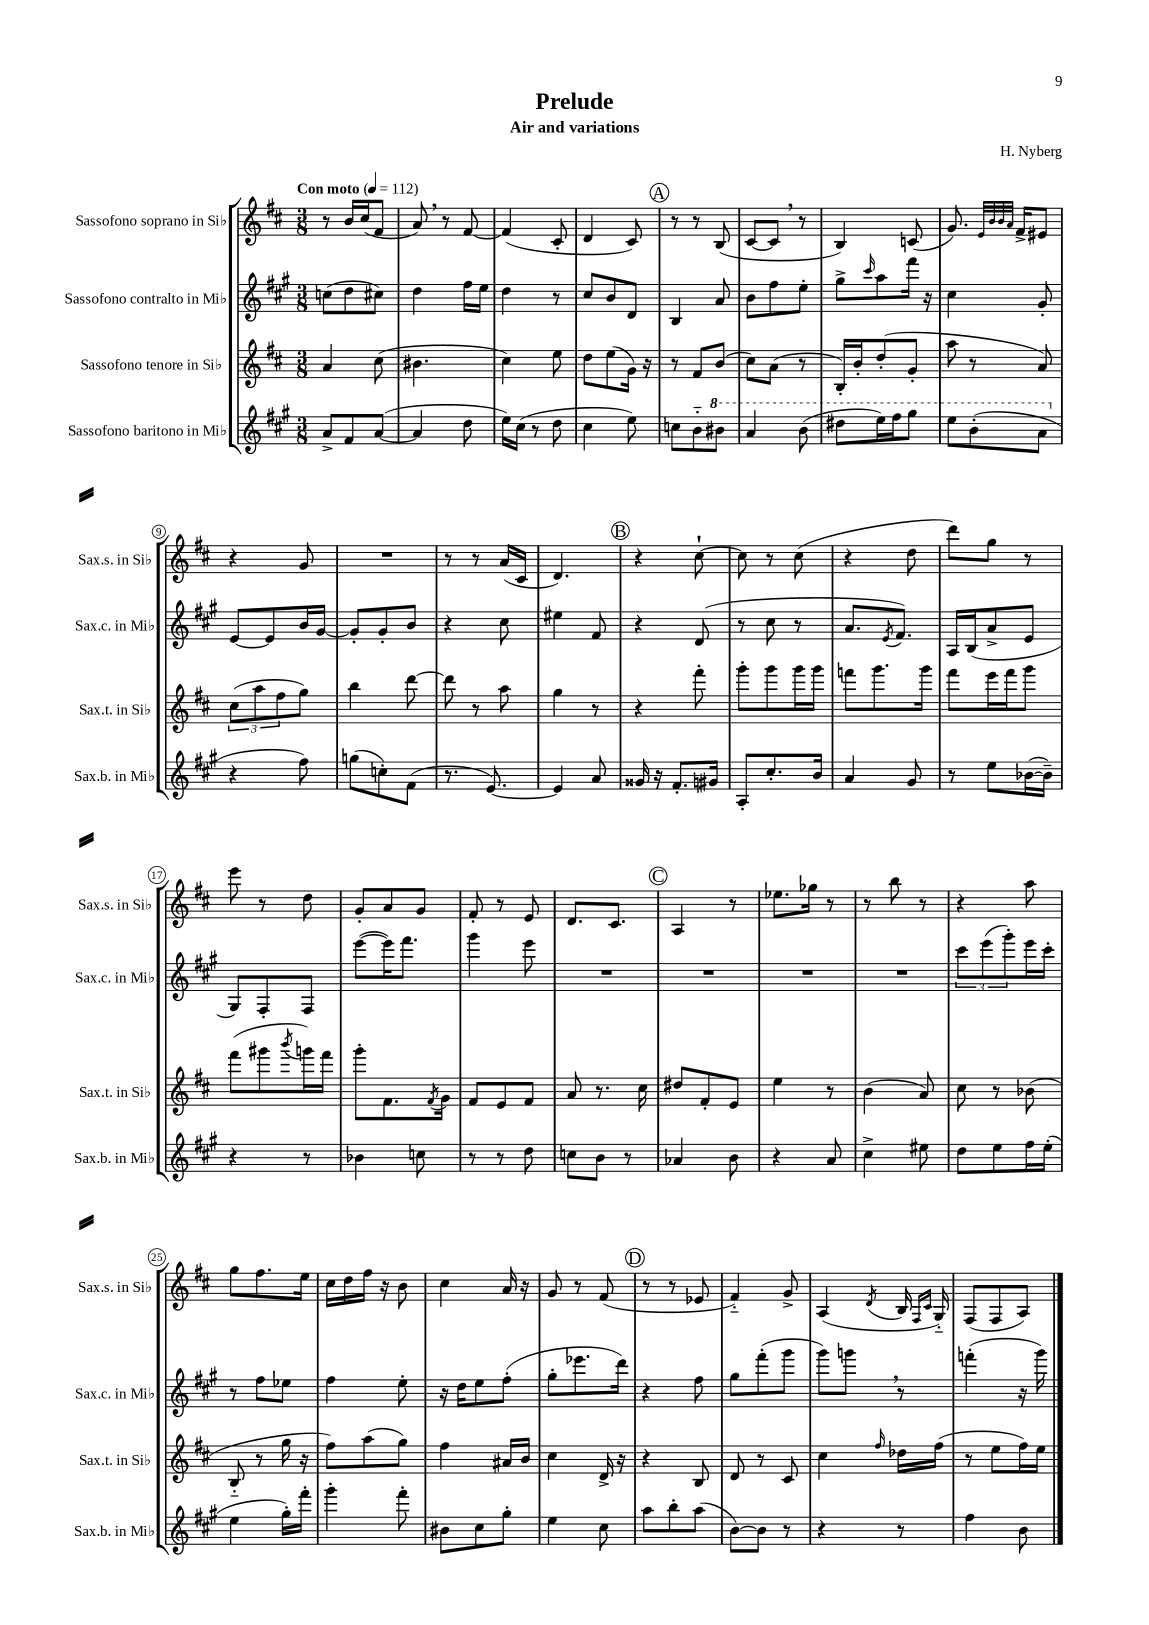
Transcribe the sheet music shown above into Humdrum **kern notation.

**kern	**kern	**kern	**kern
*staff4	*staff3	*staff2	*staff1
*clefG2	*clefG2	*clefG2	*clefG2
*k[f#c#g#]	*k[f#c#]	*k[f#c#g#]	*k[f#c#]
*M3/8	*M3/8	*M3/8	*M3/8
*MM112	*MM112	*MM112	*MM112
8a^/L	4a/	(8cc\L	8r
8f#/	.	8dd\	16b/LL
.	.	.	(16cc#/J
([8a/J	(8cc#\	8cc#\J)	8f#/J
=	=	=	=
4a/]	4.b#\	4dd\	8a/)
.	.	.	8r
8dd\	.	16ff#\LL	[8f#/
.	.	16ee\JJ	.
=	=	=	=
16ee\LL)	4cc#\)	4dd\	(4f#/]
(16cc#\JJ	.	.	.
8r	.	.	.
8dd\	8ee\	8r	8c#'/
=	=	=	=
4cc#\	8dd\L	8cc#/L	4d/
.	(8ee\	8b/	.
8ee\)	16g\Jk)	8d/J	8c#/)
.	16r	.	.
=	=	=	=
8cc\L	8r	4B/	8r
8b'~\	8f#/L	.	8r
8bb#\J	(8b/J	8a/	(8B/
=	=	=	=
4aa/	8cc#\L)	8b\L	[8c#/L
.	(8a\J	8ff#\	8c#/]J
(8bb\	8r	8ee'\J	8r
=	=	=	=
8ddd#\L	16B'/LL)	8gg#^\L	4B/)
.	16b'/J	.	.
.	.	16qqccc#/	.
16eee\L)	(8dd'/	8aa\	.
16fff#\J	.	.	.
8ggg#\J	8g'/J	16fff#\Jk	(8c/
.	.	16r	.
=	=	=	=
8eee\L	8aa\	4cc#\	8.g/)
(8bb'\	8r	.	.
.	.	.	32qqe/LLL
.	.	.	32qqb/
.	.	.	32qqb/
.	.	.	32qqa/JJJ
.	.	.	16f#^/LK
8aa\J	8a/)	8g#'/	8e#/J
=	=	=	=
4r	(12cc#\L	[8e/L	4r
.	12aa\	.	.
.	.	8e/]	.
.	12ff#\	.	.
8ff#\)	8gg\J)	16b/L	8g/
.	.	[16g#/JJ	.
=	=	=	=
(8gg\L	4bb\	8g#'/]L	4.r
8cc'\)	.	8g#'/	.
(8f#\J	[8ddd\	8b/J	.
=	=	=	=
8.r	8ddd\]	4r	8r
.	8r	.	8r
[8.e/)	.	.	.
.	8aa\	8cc#\	(16a/LL
.	.	.	16c#/JJ
=	=	=	=
4e/]	4gg\	4ee#\	4.d/)
8a/	8r	8f#/	.
=	=	=	=
16g##/	4r	4r	4r
16r	.	.	.
8.f#'/L	.	.	.
.	8fff#'\	(8d/	[8cc#`\
16g#/Jk	.	.	.
=	=	=	=
8A'/L	8ggg'\L	8r	8cc#\]
8.cc#'/	8ggg\	8cc#\	8r
.	16ggg\L	8r	(8cc#\
16b/Jk	16ggg\JJ	.	.
=	=	=	=
4a/	8fff\L	8.a/L	4r
.	8.ggg\	.	.
.	.	8qe/	.
.	.	8.f#/J)	.
8g#/	.	.	8dd\
.	16ggg\Jk	.	.
=	=	=	=
8r	8fff#\L	16A/LL	8ddd\L)
.	.	(16B/J	.
8ee\L	16eee\L	8a^/	8gg\J
.	16fff#\J	.	.
([16b-\L	8ggg\J	8e/J	8r
16b-~\]JJ)	.	.	.
=	=	=	=
4r	(8fff#\L	8G#/L)	8eee\
.	8ggg#\	8F#'/	8r
.	8qbbb/	.	.
8r	16ggg\L)	8F#/J	8dd\
.	16fff#\JJ	.	.
=	=	=	=
4b-\	8ggg'\L	([8eee\L	8g'/L
.	8.f#\	16eee\]K)	8a/
.	.	8.fff#\J	.
8cc\	.	.	8g/J
.	8qf#/	.	.
.	16g\Jk	.	.
=	=	=	=
8r	8f#/L	4ggg#\	8f#'/
8r	8e/	.	8r
8dd\	8f#/J	8eee\	8e/
=	=	=	=
8cc\L	8a/	4.r	8.d/L
8b\J	8.r	.	.
.	.	.	8.c#/J
8r	.	.	.
.	16cc#\	.	.
=	=	=	=
4a-/	8dd#/L	4.r	4A/
.	8f#'/	.	.
8b\	8e/J	.	8r
=	=	=	=
4r	4ee\	4.r	8.ee-\L
.	.	.	16gg-\Jk
8a/	8r	.	8r
=	=	=	=
4cc#^\	(4b\	4.r	8r
.	.	.	8bb\
8ee#\	8a/)	.	8r
=	=	=	=
8dd\L	8cc#\	12ccc#\L	4r
.	.	(12eee\	.
8ee\	8r	.	.
.	.	12ggg#'\)	.
16ff#\L	(8b-\	16eee\L	8aa\
(16ee'\JJ	.	16ccc#'\JJ	.
=	=	=	=
4ee\	8B'~/	8r	8gg\L
.	8r	8ff#\L	8.ff#\
16gg#'\LL)	16gg\	8ee-\J	.
16fff#'\JJ	16r	.	16ee\Jk
=	=	=	=
4ggg#'\	8ff#\L)	4ff#\	16cc#\LL
.	.	.	16dd\
.	(8aa\	.	16ff#\JJ
.	.	.	16r
8fff#'\	8gg\J)	8ee'\	8b\
=	=	=	=
8b#\L	4ff#\	16r	4cc#\
.	.	16dd\LK	.
8cc#\	.	8ee\	.
8gg#'\J	16a#/LL	(8ff#'\J	16a/
.	16b/JJ	.	16r
=	=	=	=
4ee\	4cc#\	8gg#'\L	8g/
.	.	8.eee-\	8r
8cc#\	16d^/	.	(8f#/
.	16r	16ddd\Jk)	.
=	=	=	=
8aa\L	4r	4r	8r
8bb'\	.	.	8r
(8aa\J	8B/	8ff#\	8e-/
=	=	=	=
[8b\L)	8d/	8gg#\L	4f#'~/)
8b\]J	8r	(8fff#'\	.
8r	8c#/	8ggg#\J	8g^/
=	=	=	=
4r	4cc#\	8ggg#\L)	(4A/
.	.	8ggg\J	.
.	16qqff#/	.	8qd/
8r	16dd-\LL	8r	16B/
.	.	.	16qqF#/LL
.	.	.	16qqc#/JJ
.	(16ff#\JJ	.	16G'~/)
=	=	=	=
4ff#\	8r	(4fff'\	(8F#/L
.	8ee\L	.	8F#/
8b\	16ff#\L)	16r	8A/J)
.	16ee\JJ	16ggg#\)	.
==	==	==	==
*-	*-	*-	*-
